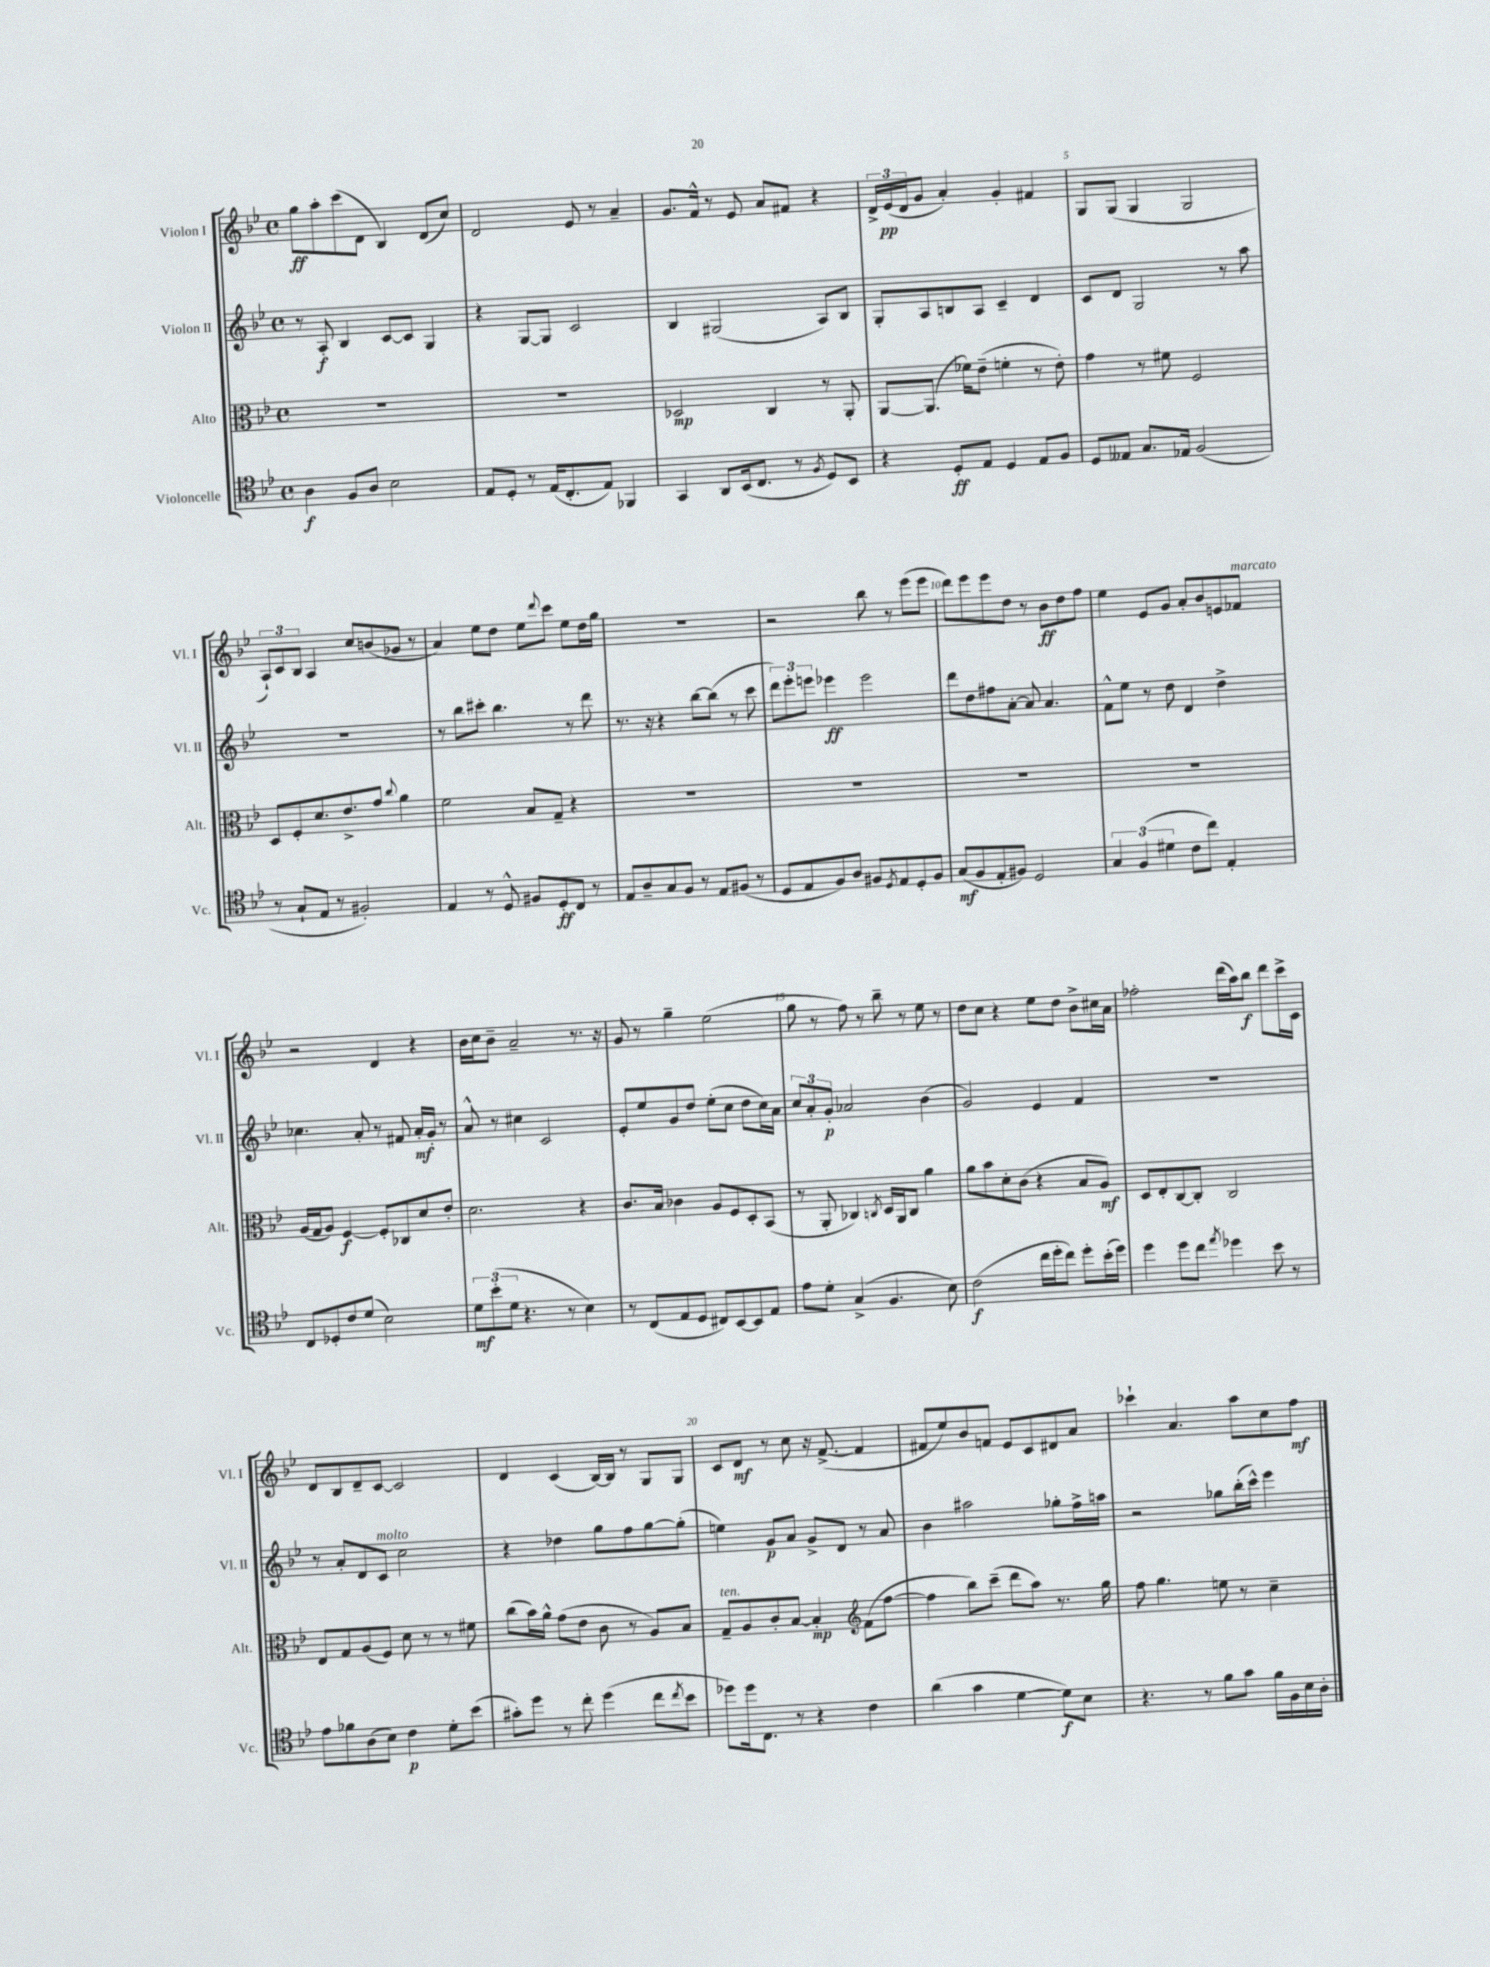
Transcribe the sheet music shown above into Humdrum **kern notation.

**kern	**kern	**kern	**kern
*staff4	*staff3	*staff2	*staff1
*clefC4	*clefC3	*clefG2	*clefG2
*k[b-e-]	*k[b-e-]	*k[b-e-]	*k[b-e-]
*M4/4	*M4/4	*M4/4	*M4/4
*met(c)	*met(c)	*met(c)	*met(c)
4A\	1r	8r	8gg\L
.	.	8A'/	8aa'\
8F/L	.	4B-/	(8ccc\
8A/J	.	.	8d\J
2B-\	.	[8c/L	4B-/)
.	.	8c/]J	.
.	.	4G/	(8d/L
.	.	.	8cc/J)
=	=	=	=
8E-/L	1r	4r	2d/
8D'/J	.	.	.
8r	.	[8G/L	.
(16E-/LK	.	8G/]J	.
8.C'/	.	.	.
.	.	2c/	8e-/
8E-/J)	.	.	8r
4FF-/	.	.	4a~/
=	=	=	=
4GG/	2D-/	4B-/	8.g/L
.	.	.	16f^^/Jk
8AA/L	.	(2G#/	8r
(16BB-/k	.	.	8e-/
8.C/J	.	.	.
.	4C/	.	8a/L
8r	.	.	8f#/J
8qF/	.	.	.
8D/L)	8r	8A/L)	4r
8BB-/J	8AA'/	8B-/J	.
=	=	=	=
4r	[8AA/L	8G'/L	24d^/LL
.	.	.	(24e-/
.	.	.	24d/J
.	(8.AA/]J	8A/	8g/J
8D'/L	.	8B/	4a'/)
.	16f-\LK)	.	.
8E-/J	(8e-~\J	8A/J	.
4D/	4f'\	4c~/	4g'/
8E-/L	8r	4d/	4f#/
8F/J	8e-'\)	.	.
=	=	=	=
8D/L	4g\	8c/L	8G/L
8E--/J	.	8d/J	(8G/J
8.G/L	8r	2G/	4G/
.	8f#\	.	.
16E-/Jk	.	.	.
(2F/	2F/	.	2G/
.	.	8r	.
.	.	8aa\	.
=	=	=	=
8r	8D/L	1r	12A`/L)
.	.	.	12c/
8G`/L	8F'/	.	.
.	.	.	12B-/J
8E-/J	8.d/	.	4A/
8r	.	.	.
.	8.e-^/	.	.
2F#'/)	.	.	8cc/L
.	8g/J	.	(8b/
.	8qqcc/	.	.
.	4a\	.	8g-/J
.	.	.	8r
=	=	=	=
4E-/	2f\	8r	4a/)
.	.	8bb-\L	.
8r	.	8ccc#'\J	8ee-\L
8D^^/	.	4.bb-\	8dd\J
8F#/L	8B-/L	.	8ee-\L
.	.	.	8qqddd/
8D'/	8G~/J	.	8ccc\J
8C/J	4r	8r	8ee-\L
8r	.	8ddd\	16dd\L
.	.	.	16gg\JJ
=	=	=	=
8E-/L	1r	8.r	1r
8A~/	.	.	.
.	.	16r	.
8G/	.	4r	.
8F/J	.	.	.
8r	.	[8bb-\L	.
8E-/L	.	(8bb-\]J	.
(8F#/J	.	8r	.
8r	.	8ccc\	.
=	=	=	=
8D/L	1r	12ddd\L)	2r
.	.	12eee-'\	.
8E-/	.	.	.
.	.	12eee\J	.
8F/)	.	4eee-\	.
8A/J	.	.	.
8F#/L	.	2eee-\	8bb-\
8qD/	.	.	.
8E-/	.	.	8r
8D'/	.	.	(8eee-\L
8F#/J	.	.	8eee-\J
=	=	=	=
(8G/L	1r	8ddd\L	8ddd\L)
8F/	.	8dd\	8eee-\
8E-'/	.	8ff#\	8eee-\
8F#/J)	.	[8a'\J	8dd\J
2D/	.	8a/]	8r
.	.	4.a/	8b-\L
.	.	.	8dd\
.	.	.	8ff\J
=	=	=	=
6G/	1r	8f^^\L	4ee-\
.	.	8ee-\J	.
(6F/	.	.	.
.	.	8r	8e-/L
6d#\	.	.	.
.	.	8dd\	8g/J
8c\L	.	4d/	8a'/L
8cc\J)	.	.	8b-/
4E-'/	.	4dd^\	8e/
.	.	.	8f-/J
=	=	=	=
8C/L	(16A/LL	4.cc-\	2r
.	16G/J	.	.
8D-'/	8A/J)	.	.
8c/	[4F/	.	.
(8d/J	.	8a'/	.
2B-\)	8F'/]L	8r	4d/
.	8C-/	8f#/	.
.	8d/	16a'/LL	4r
.	.	16g'/JJ	.
.	8e-'/J	8r	.
=	=	=	=
12d\L	2.d\	8a^^/	16b-\LL
.	.	.	16cc\J
(12b-'\	.	.	.
.	.	8r	8b-~\J
12d\J	.	.	.
4.r	.	4cc#\	2a~/
.	.	2c/	.
8r	.	.	.
4B-\)	4r	.	8.r
.	.	.	16r
=	=	=	=
8r	8.c/L	8e-'/L	8g/
(8C/L	.	8ee-/	8r
.	16B-/Jk	.	.
8E-/	4c-\	8g/	4gg~\
8D/J	.	8dd/J	.
8C#/L)	8A/L	(8ee-'\L	(2ee-\
[8BB-/	8F/	8cc\J	.
8BB-/]	8D'/	8dd\L	.
8E-/J	(8BB-/J	16cc\L)	.
.	.	16a\JJ	.
=	=	=	=
8e-\L	8r	12cc/L	8gg\
.	.	12a'/	.
8d'\J	8AA'/	.	8r
.	.	12g'/J	.
(4G^/	4C-/)	2a-/	8ff\)
.	.	.	8r
.	8qC/	.	.
4.F/	16D/LL	.	8bb-~\
.	16AA/J	.	.
.	8C/J	.	8r
.	4a\	(4b-\	8ee-\
8B-\)	.	.	8r
=	=	=	=
(2c\	8a\L	2g/)	8dd\L
.	8b-\	.	8cc\J
.	8d'\	.	4r
.	(8c\J	.	.
16cc\LL	4r	4e-/	8ee-\L
16dd'\J	.	.	.
8cc\J)	.	.	8dd\J
8dd'\L	8B-/L	4f/	8b-^\L
(16b-'\L	8A/J)	.	16cc#\L
16dd\JJ)	.	.	16a\JJ
=	=	=	=
4dd\	8D/L	1r	2ff-'\
.	8E-'/	.	.
8dd\L	[8C/	.	.
8cc\J	8C'/]J	.	.
8qee-/	.	.	.
4dd-\	2C/	.	(16ddd\LL
.	.	.	16aa\J)
.	.	.	8bb-\J
8b-\	.	.	8ddd\L
8r	.	.	16ccc^\L
.	.	.	16c\JJ
=	=	=	=
8e-\L	8E-/L	8r	8d/L
8f-\	8G/	8a'/L	8B-/
(8A\	(8A/	8d/	8d~/
8B-\J)	8F/J)	8c/J	[8c/J
4c\	8d\	2cc\	2c/]
.	8r	.	.
8d'\L	8r	.	.
(8b-\J	8f#\	.	.
=	=	=	=
8g#'\L)	(8cc\L	4r	4d/
8dd\J	16b-\L)	.	.
.	16a^^\JJ	.	.
8r	(8g\L	4dd-\	(4c/
8cc'\	8e-\J	.	.
(4dd\	8c\	8gg\L	[16B-/LL)
.	.	.	16B-/]JJ
.	8r	8ff\	8r
8cc\L	8A/L)	[8gg\	8G/L
8qcc/	.	.	.
8b-\J	8B-/J	(8gg'\]J	8G/J
=	=	=	=
8dd-\L)	8G~/L	4ee\)	8c/L
16dd-\k	8A/	.	8d/J
8.C\J	.	.	.
.	8c'/	8g/L	8r
8r	[8B-/J	8a/J	8cc\
4r	4B-'/]	8g^/L	16r
.	.	.	([8.f^/
.	.	8d/J	.
*	*clefG2	*	*
4c\	(8f\L	8r	4f/]
.	[8ff\J	8a/	.
=	=	=	=
(4a\	4ff\]	4b-\	8f#/L
.	.	.	8ee-/)
4g\	8bb-\L)	2aa#\	8b-/
.	(8ccc~\J	.	8f/J
[4d\	8ddd\L	.	8e-/L
.	8aa\J)	.	8c/
8d\]L)	8.r	8gg-'\L	8d#/
8B-\J	.	16ff^\L	8a/J
.	16gg\	16aa\JJ	.
=	=	=	=
4.r	8ff\	2r	4ccc-`\
.	4.gg\	.	.
.	.	.	4.a/
8r	.	.	.
8f\L	8ee\	8gg-\L	.
8g\J	8r	(16bb-'\L	8aa\L
.	.	16ccc^^\JJ)	.
16f\LL	4cc~\	4eee-\	8cc\
16F\	.	.	.
16B-\	.	.	8ff\J
16A'\JJ	.	.	.
==	==	==	==
*-	*-	*-	*-
